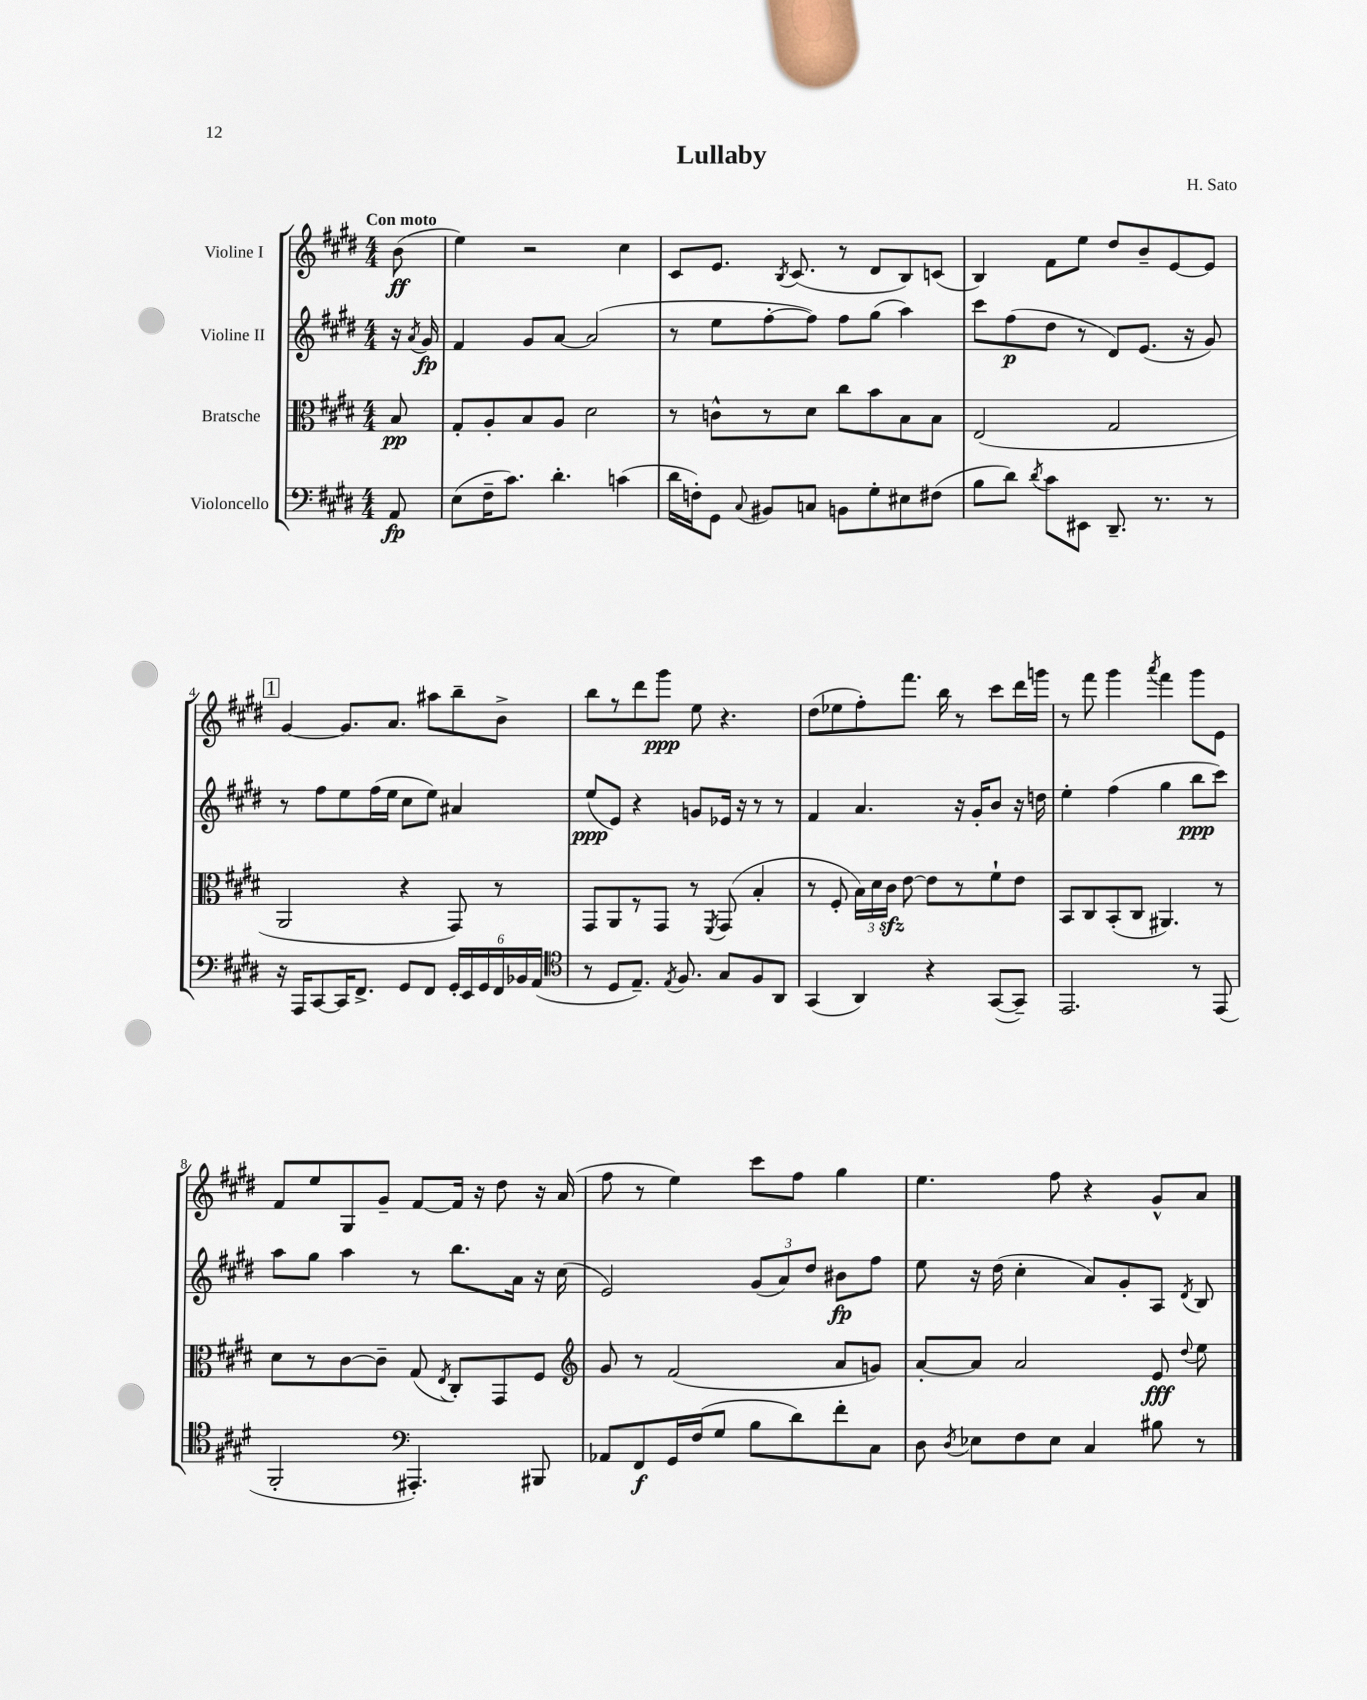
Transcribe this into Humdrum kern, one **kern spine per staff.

**kern	**kern	**kern	**kern
*staff4	*staff3	*staff2	*staff1
*clefF4	*clefC3	*clefG2	*clefG2
*k[f#c#g#d#]	*k[f#c#g#d#]	*k[f#c#g#d#]	*k[f#c#g#d#]
*M4/4	*M4/4	*M4/4	*M4/4
8AA/	8B/	16r	(8b\
.	.	8qa/	.
.	.	16g#/	.
=	=	=	=
(8E\L	8G#'/L	4f#/	4ee\)
16F#~\K	8A'/	.	.
8.c#\J)	.	.	.
.	8B/	8g#/L	2r
4.d#'\	8A/J	[8a/J	.
.	2d#\	(2a/]	.
(4c\	.	.	4cc#\
=	=	=	=
16d#\LL	8r	8r	8c#/L
16F'\J)	.	.	.
8GG#\J	8c^^\L	8ee\L	8.e/J
8qqC#/	.	.	.
8BB#/L	8r	[8ff#'\	.
.	.	.	8qB/
.	.	.	(8.c#/
8C/J	8d#\J	8ff#\]J)	.
8BB\L	8cc#\L	8ff#\L	8r
8G#'\	8b\	(8gg#\J	8d#/L
8E#\	8B\	4aa\)	8B/)
(8F#\J	8B\J	.	(8c/J
=	=	=	=
8B\L	(2E/	8ccc#\L	4B/)
8d#\J)	.	(8ff#\	.
8qd#/	.	.	.
8c#\L	.	8dd#\J	8f#\L
8EE#\J	.	8r	8ee\J
8.DD#~/	2G#/	8d#/L)	8dd#/L
.	.	(8.e/J	8b~/
8.r	.	.	.
.	.	.	[8e/
.	.	16r	.
8r	.	8g#/)	8e/]J
=	=	=	=
16r	2AA/	8r	[4g#/
16AAA/LK	.	.	.
[8CC#/	.	8ff#\L	.
16CC#/]K	.	8ee\	8.g#/]L
8.FF#^/J	.	.	.
.	.	(16ff#\L	.
.	.	16ee\JJ	8.a/J
8GG#/L	4r	8cc#\L	.
8FF#/J	.	8ee\J)	8aa#\L
24GG#'/LL	8GG#/)	4a#/	8bb~\
24EE/	.	.	.
24GG#/	.	.	.
24FF#/	8r	.	8b^\J
24BB-/	.	.	.
(24AA/JJ	.	.	.
=	=	=	=
*clefC4	*	*	*
8r	8GG#/L	(8ee/L	8bb\L
8D#/L	8AA/	8e/J)	8r
8.E~/J)	8r	4r	8ddd#\
.	8GG#/J	.	8ggg#\J
8qE/	.	.	.
8.F#/	.	.	.
.	8r	8g/L	8ee\
.	8qFF#/	.	.
8G#/L	(8GG#/	16e-/Jk	4.r
.	.	16r	.
8F#/	4B'/	8r	.
8AA/J	.	8r	.
=	=	=	=
(4GG#/	8r	4f#/	(8dd#\L
.	8F#'/	.	8ee-\
4AA/)	24B\LL)	4.a/	8ff#'\)
.	24d#\	.	.
.	24c#\JJ	.	.
.	[8e\	.	8.fff#\J
4r	8e\]L	.	.
.	.	.	16bb\
.	8r	16r	8r
.	.	16g#'/LK	.
([8GG#/L	8f#`\	8b/J	8ccc#\L
8GG#~/]J)	8e\J	16r	16ddd#\L
.	.	16dd\	16ggg\JJ
=	=	=	=
2.EE/	8BB/L	4ee'\	8r
.	8C#/	.	8fff#\
.	(8BB'/	(4ff#\	4ggg#\
.	8C#/J	.	.
.	.	.	8qaaa/
.	4.AA#/)	4gg#\	4fff#\
8r	.	8bb\L	8ggg#\L
(8EE/	8r	8ccc#\J)	8e\J
=	=	=	=
2FF#'/	8d#\L	8aa\L	8f#/L
.	8r	8gg#\J	8ee/
.	[8c#\	4aa\	8G#/
.	8c#~\]J	.	8g#~/J
*clefF4	*	*	*
4.AAA#'/)	(8G#/	8r	[8f#/L
.	8qE/	.	.
.	8C#'/L)	8.bb\L	16f#/]Jk
.	.	.	16r
.	8GG#/	.	8dd#\
.	.	16a\Jk	.
8BBB#/	8F#/J	16r	16r
.	.	(16cc#\	(16a/
=	=	=	=
*	*clefG2	*	*
8AA-/L	8g#/	2e/)	8ff#\
8FF#/	8r	.	8r
16GG#/L	(2f#/	.	4ee\)
(16F#/J	.	.	.
8G#/J	.	.	.
8B\L	.	(12g#/L	8ccc#\L
.	.	12a/)	.
8d#\)	.	.	8ff#\J
.	.	12dd#/J	.
8f#'\	8a/L	8b#\L	4gg#\
8C#\J	8g/J)	8ff#\J	.
=	=	=	=
8D#\	[8a'/L	8ee\	4.ee\
8qD#/	.	.	.
8E-\L	8a/]J	16r	.
.	.	(16dd#\	.
8F#\	2a/	4cc#'\	.
8E-\J	.	.	8ff#\
4C#/	.	8a/L)	4r
.	.	8g#'/	.
8B#\	8e/	8A/J	8g#^^/L
.	8qqdd#/	8qd#/	.
8r	8ee\	8B/	8a/J
==	==	==	==
*-	*-	*-	*-
